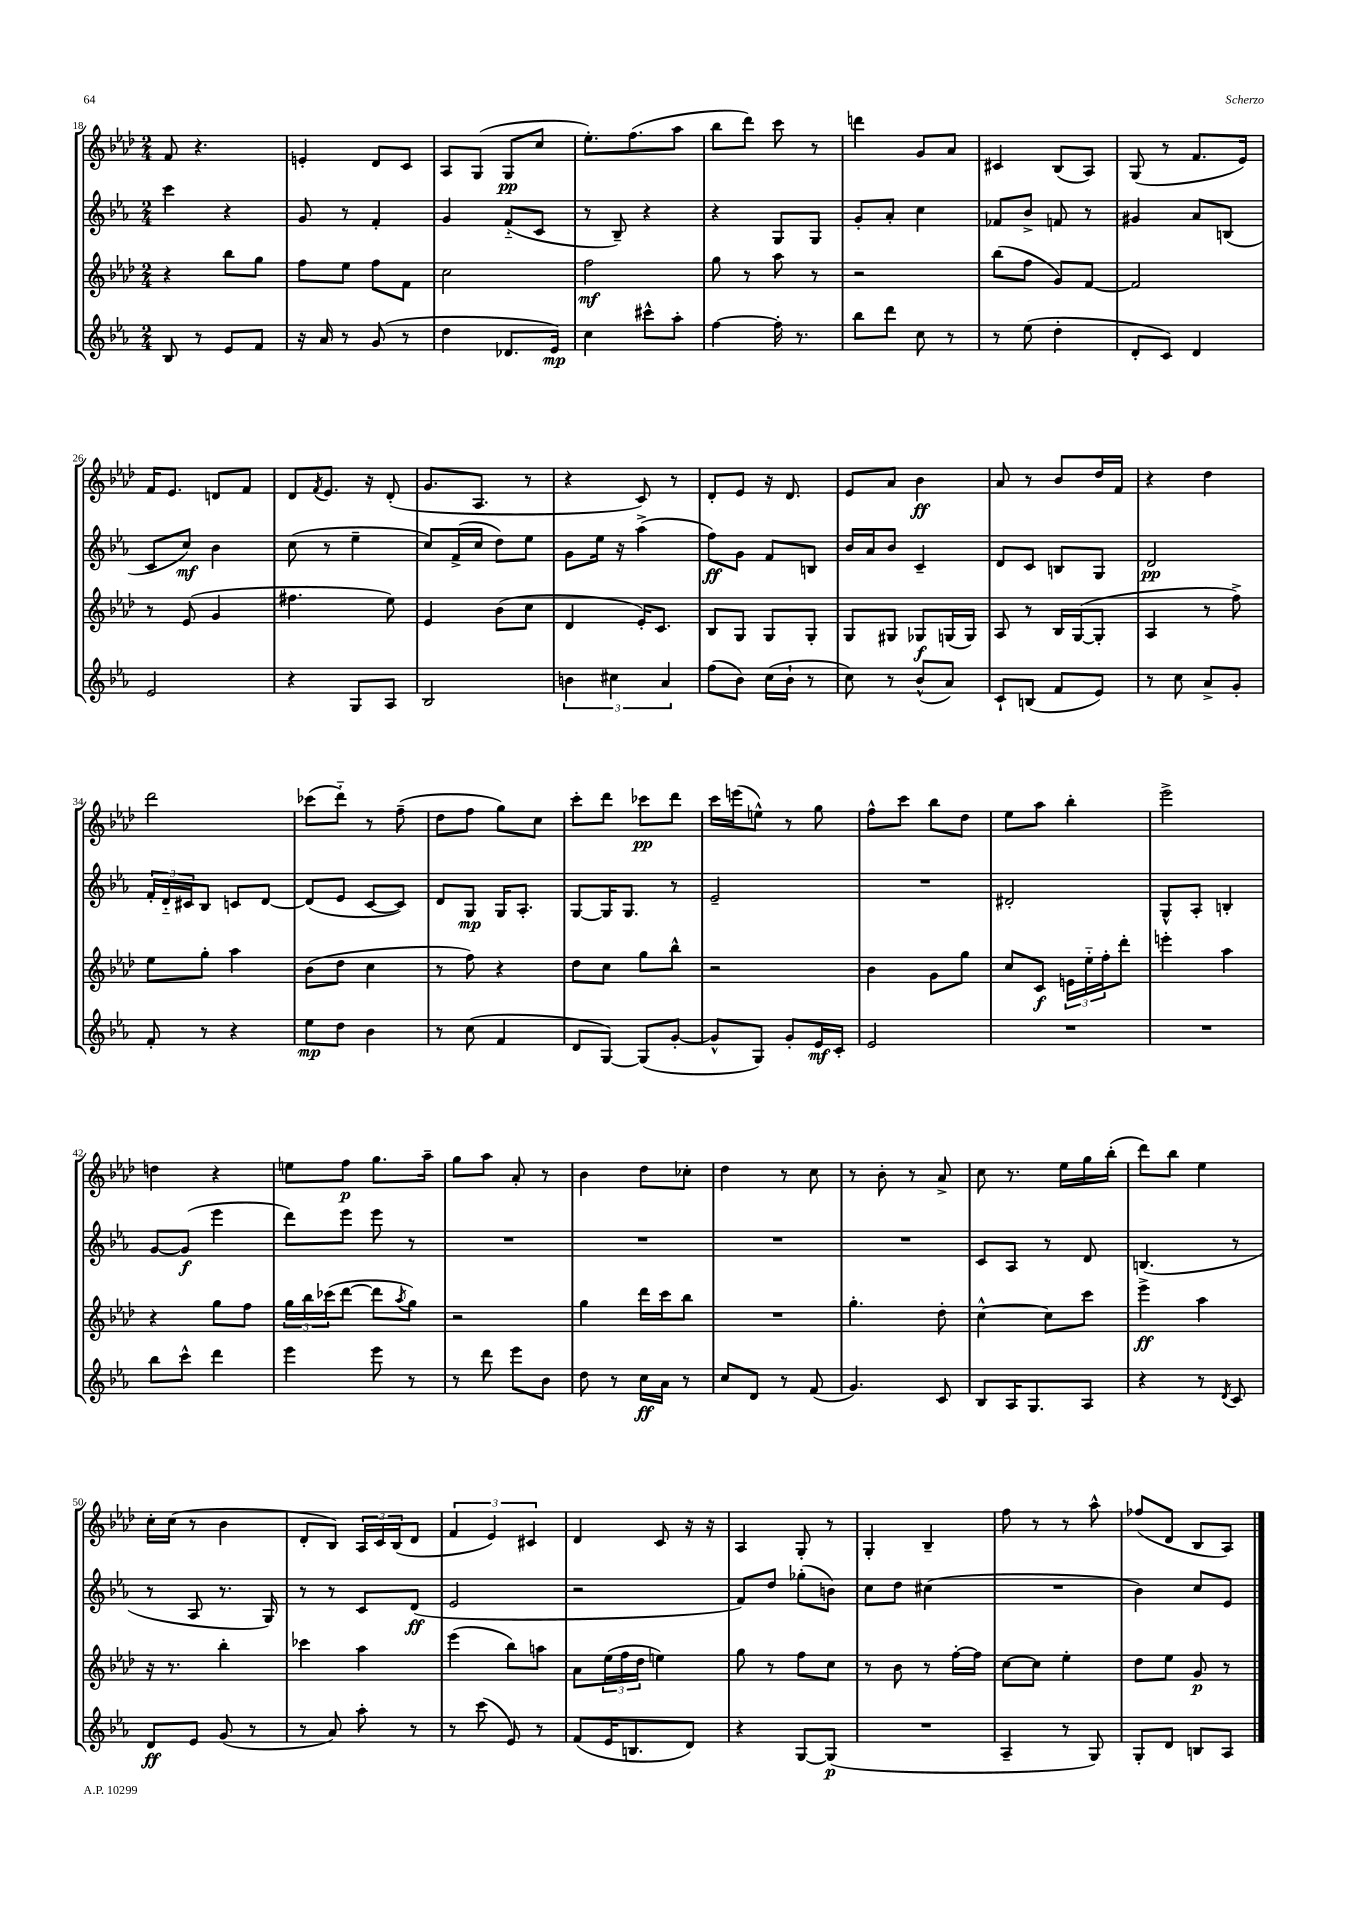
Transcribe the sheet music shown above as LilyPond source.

<<
\new StaffGroup <<
\new Staff = "s0" {
    \clef treble \key aes \major \numericTimeSignature \time 2/4
    f'8 r4. |
    e'4-. des'8 c'8 |
    aes8 g8( g8\pp c''8 |
    ees''8.-.) f''8.( aes''8 |
    bes''8 des'''8) c'''8 r8 |
    d'''4 g'8 aes'8 |
    cis'4 bes8( aes8) |
    g8( r8 f'8. ees'16) |
    f'16 ees'8. d'8 f'8 |
    des'8 \acciaccatura { f'8 } ees'8. r16 des'8-.( |
    g'8. aes8. r8 |
    r4 c'8) r8 |
    des'8-. ees'8 r16 des'8. |
    ees'8 aes'8 bes'4\ff |
    aes'8 r8 bes'8 des''16 f'16 |
    r4 des''4 |
    des'''2 |
    ces'''8( des'''8-_) r8 f''8--( |
    des''8 f''8 g''8) c''8 |
    c'''8-. des'''8 ces'''8\pp des'''8 |
    c'''16 e'''16( e''8-^) r8 g''8 |
    f''8-^ c'''8 bes''8 des''8 |
    ees''8 aes''8 bes''4-. |
    ees'''2-> |
    d''4 r4 |
    e''8 f''8\p g''8. aes''16-- |
    g''8 aes''8 aes'8-. r8 |
    bes'4 des''8 ces''8-. |
    des''4 r8 c''8 |
    r8 bes'8-. r8 aes'8-> |
    c''8 r8. ees''16 g''16 bes''16-.( |
    des'''8) bes''8 ees''4 |
    c''16-. c''16( r8 bes'4 |
    des'8-. bes8) \tuplet 3/2 { aes16 c'16 bes16( } des'8 |
    \tuplet 3/2 { f'4 ees'4) cis'4 } |
    des'4 c'8 r16 r16 |
    aes4 g8-. r8 |
    g4-. bes4-- |
    f''8 r8 r8 aes''8-^ |
    fes''8( des'8 bes8 aes8) \bar "|." |
}
\new Staff = "s1" {
    \clef treble \key ees \major \numericTimeSignature \time 2/4
    c'''4 r4 |
    g'8 r8 f'4-. |
    g'4 f'8-_( c'8 |
    r8 bes8--) r4 |
    r4 g8 g8 |
    g'8-. aes'8-. c''4 |
    fes'8 bes'8-> f'8 r8 |
    gis'4 aes'8 b8( |
    c'8 c''8\mf) bes'4 |
    c''8( r8 ees''4-- |
    c''8) f'16->( c''16 d''8) ees''8 |
    g'8 ees''16 r16 aes''4->( |
    f''8\ff) g'8 f'8 b8 |
    bes'16 aes'16 bes'8 c'4-- |
    d'8 c'8 b8 g8 |
    d'2\pp |
    \tuplet 3/2 { f'16-. d'16-_ cis'16 } bes8 c'8 d'8~ |
    d'8( ees'8 c'8~ c'8) |
    d'8 g8\mp g16 aes8.-. |
    g8~ g16 g8. r8 |
    ees'2-- |
    R2 |
    dis'2-. |
    g8-^ aes8-. b4-. |
    g'8~ g'8\f( ees'''4 |
    d'''8) ees'''8 ees'''8 r8 |
    R2 |
    R2 |
    R2 |
    R2 |
    c'8 aes8 r8 d'8 |
    b4.( r8 |
    r8 aes8 r8. g16) |
    r8 r8 c'8 d'8\ff( |
    ees'2 |
    r2 |
    f'8) d''8 ges''8-.( b'8) |
    c''8 d''8 cis''4( |
    R2 |
    bes'4) c''8 ees'8 \bar "|." |
}
\new Staff = "s2" {
    \clef treble \key aes \major \numericTimeSignature \time 2/4
    r4 bes''8 g''8 |
    f''8 ees''8 f''8 f'8 |
    c''2 |
    f''2\mf |
    g''8 r8 aes''8 r8 |
    r2 |
    bes''8( f''8 g'8) f'8~ |
    f'2 |
    r8 ees'8( g'4 |
    fis''4. ees''8) |
    ees'4 bes'8( c''8 |
    des'4 ees'16-.) c'8. |
    bes8 g8 g8 g8-. |
    g8 gis8 ges8\f g16( g16) |
    aes8 r8 bes16 g16~( g8-. |
    aes4 r8 f''8->) |
    ees''8 g''8-. aes''4 |
    bes'8( des''8 c''4 |
    r8 f''8) r4 |
    des''8 c''8 g''8 bes''8-^ |
    r2 |
    bes'4 g'8 g''8 |
    c''8 c'8\f \tuplet 3/2 { e'16 ees''16-_ f''16-. } des'''8-. |
    e'''4-. aes''4 |
    r4 g''8 f''8 |
    \tuplet 3/2 { g''16 bes''16 ces'''16( } des'''8~ des'''8 \acciaccatura { aes''8 } g''8) |
    r2 |
    g''4 des'''16 c'''16 bes''8 |
    R2 |
    g''4.-. des''8-. |
    c''4~-^ c''8 c'''8 |
    ees'''4->\ff aes''4 |
    r16 r8. bes''4-. |
    ces'''4 aes''4 |
    ees'''4( bes''8) a''8 |
    aes'8 \tuplet 3/2 { ees''16( f''16 des''16 } e''4) |
    g''8 r8 f''8 c''8 |
    r8 bes'8 r8 f''16~-. f''16 |
    c''8~ c''8 ees''4-. |
    des''8 ees''8 g'8\p r8 \bar "|." |
}
\new Staff = "s3" {
    \clef treble \key ees \major \numericTimeSignature \time 2/4
    bes8 r8 ees'8 f'8 |
    r16 aes'16 r8 g'8( r8 |
    d''4 des'8. ees'16\mp) |
    c''4 cis'''8-^ aes''8-. |
    f''4~ f''16-. r8. |
    bes''8 d'''8 c''8 r8 |
    r8 ees''8( d''4-. |
    d'8-. c'8) d'4 |
    ees'2 |
    r4 g8 aes8 |
    bes2 |
    \tuplet 3/2 { b'4 cis''4 aes'4 } |
    f''8( bes'8) c''16( bes'16-! r8 |
    c''8) r8 bes'8-^( aes'8) |
    c'8-! b8( f'8 ees'8) |
    r8 c''8 aes'8-> g'8-. |
    f'8-. r8 r4 |
    ees''8\mp d''8 bes'4 |
    r8 c''8( f'4 |
    d'8 g8~) g8( g'8~-. |
    g'8-^ g8) g'8-. ees'16\mf c'16-. |
    ees'2 |
    R2 |
    R2 |
    bes''8 c'''8-^ d'''4 |
    ees'''4 ees'''8 r8 |
    r8 d'''8 ees'''8 bes'8 |
    d''8 r8 c''16\ff aes'16 r8 |
    c''8 d'8 r8 f'8( |
    g'4.) c'8 |
    bes8 aes16 g8. aes8 |
    r4 r8 \acciaccatura { d'8 } c'8 |
    d'8\ff ees'8 g'8( r8 |
    r8 aes'8) aes''8-. r8 |
    r8 c'''8( ees'8) r8 |
    f'8( ees'16 b8. d'8) |
    r4 g8~ g8\p( |
    R2 |
    aes4-- r8 g8) |
    g8-. d'8 b8 aes8 \bar "|." |
}
>>
>>
\layout { \context { \Score currentBarNumber = #18 } }
